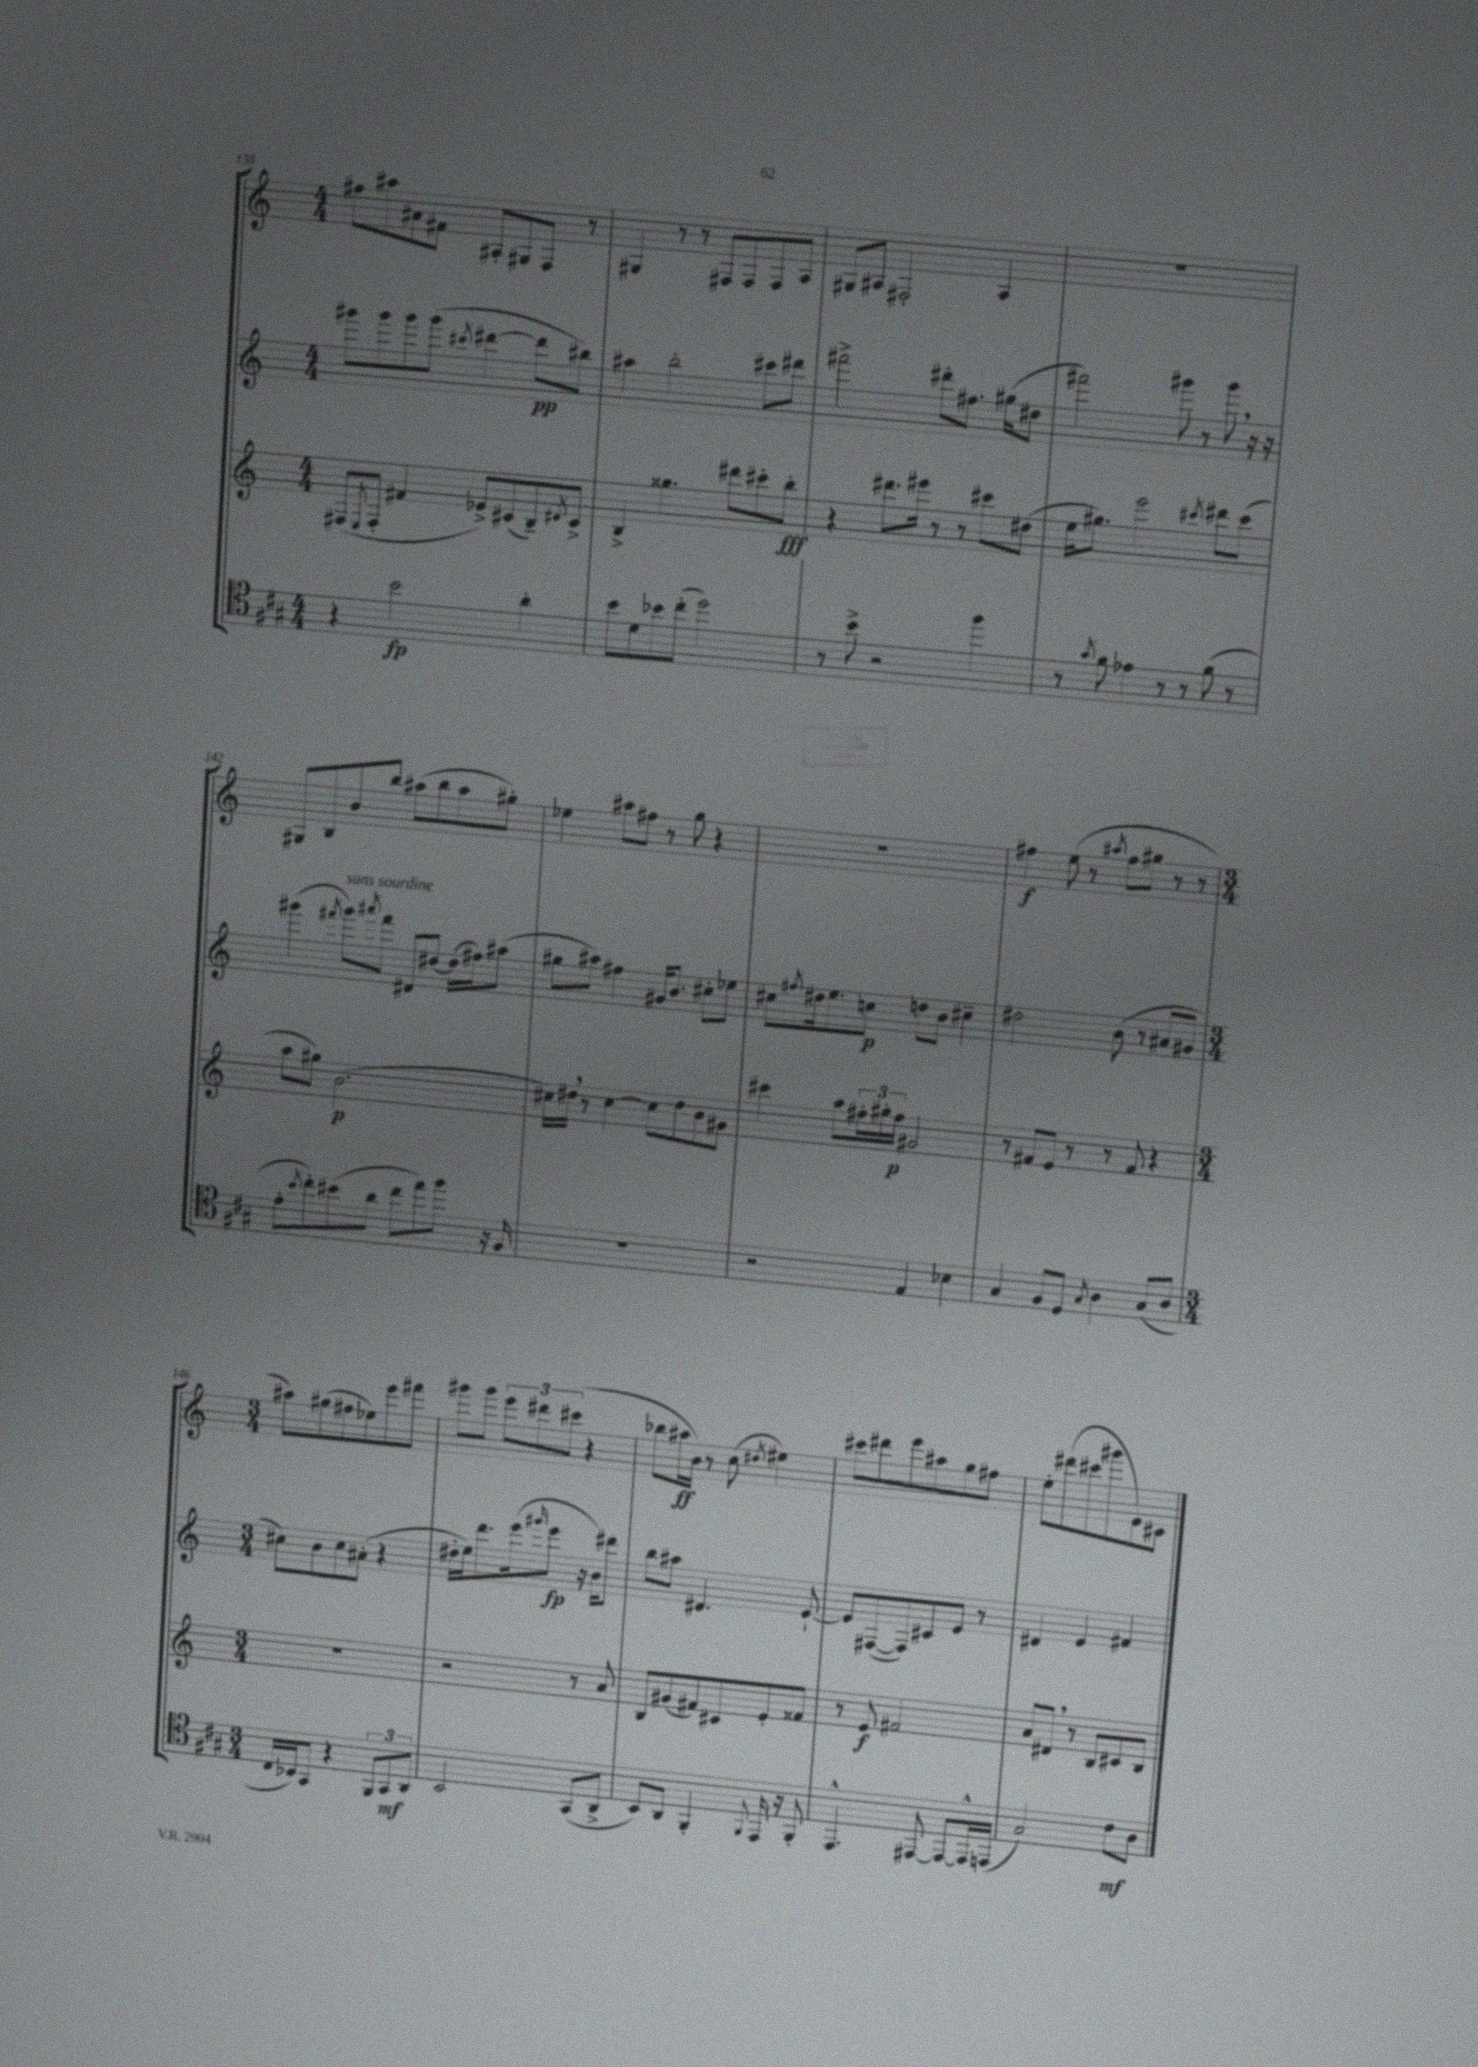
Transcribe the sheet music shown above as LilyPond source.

<<
\new StaffGroup <<
\new Staff = "s0" {
    \clef treble \key c \major \numericTimeSignature \time 4/4
    fis''8 ais''8 ais'8 fis'8 ais8-. gis8 f8 r8 |
    gis4 r8 r8 fis8 fis8 fis8 a8 |
    gis8 ais8 fis2-. ais4 |
    R1 |
    gis8 b8 b'8 b''8 ais''8( b''8 ais''8 gis''8-.) |
    ees''4 ais''8 fis''8 r8 g''8 r4 |
    R1 |
    fis''4\f e''8( r8 \acciaccatura { ais''8 } fis''8 gis''8 r8 r8 |
    \numericTimeSignature \time 3/4 ais''8) gis''8( fis''8 ees''8) e'''8 fis'''8 |
    gis'''8 gis'''8 \tuplet 3/2 { e'''8 dis'''8 cis'''8( } r4 |
    bes''8 ais''16\ff b'16) r8 c''8( \acciaccatura { dis''8 } eis''4) |
    cis'''8 dis'''8 e'''8 ais''8 g''8 fis''8 |
    e''8-. dis'''8( cis'''8 gis'''8 e'8) cis'8 \bar "|." |
}
\new Staff = "s1" {
    \clef treble \key c \major \numericTimeSignature \time 4/4
    gis'''8 gis'''8 gis'''8 gis'''8( \acciaccatura { cis'''8 } dis'''4~ dis'''8\pp bis''8) |
    ais''4 b''2-. cis'''8 dis'''8 |
    fis'''2-> dis'''8-. fis''8. gis''16( dis''8 |
    fis'''2) gis'''8 r8 gis'''8 \breathe r16 r16 |
    gis'''4( \acciaccatura { fis'''8 } gis'''8^\markup { \italic "sans sourdine" }) \acciaccatura { ais'''8 } fis'''8 dis'8 dis''8~ dis''16( fis''16) ais''8( |
    gis''8 ais''8) fis''4 gis'16 b'8. cis''8-. ees''8 |
    cis''8 \acciaccatura { fis''8 } dis''16 e''8. c''8\p d''8 b'8 cis''4-- |
    dis''2 b'8( r8 ais'8 gis'8 |
    \numericTimeSignature \time 3/4 cis''8) b'8 cis''8 ais'8-.( r4 |
    dis''16-. e''16) d'''8. e'''16( \grace { gis'''16 } e'''8\fp r16 b'16) dis'''8 |
    b''8 ais''8 dis'4. e'8~-! |
    e'8 fis8~( fis8) cis'8 e'8 r8 |
    dis'4 e'4 fis'4 \bar "|." |
}
\new Staff = "s2" {
    \clef treble \key c \major \numericTimeSignature \time 4/4
    fis8( \acciaccatura { e8 } fis8-. fis'4 ees'8->) cis'8( b8--) \acciaccatura { dis'8 } cis'8-> |
    b4-> gisis''4. dis'''8 cis'''8-. b''8-.\fff |
    r4 dis'''8. eis'''16 r8 r8 cis'''8 dis''8( |
    e''16 gis''8.) e'''2 \acciaccatura { cis'''8 } dis'''8 cis'''8( |
    a''8 gis''8) b'2.\p( |
    cis''16) dis''16 \breathe r8 cis''4~ cis''8 dis''8 b'8 gis'8 |
    cis'''4 a''8 \tuplet 3/2 { fis''16-. gis''16-. fis''16\p } gis'2 |
    r8 fis'8 e'8 r8 r8 fis'8 r4 |
    \numericTimeSignature \time 3/4 R2. |
    r2 r8 a'8 |
    b8 gis'8( fis'8) cis'8 e'8-. fisis'8 |
    r8 e'8\f fis'2 |
    a'8 dis'8 \breathe r8 b8 cis'8 b8 \bar "|." |
}
\new Staff = "s3" {
    \clef tenor \key a \major \numericTimeSignature \time 4/4
    r4 b'2\fp a'4-. |
    b'8 d'8 bes'8 cis''8-.( d''2) |
    r8 b'8-> r2 fis''4 |
    r8 \acciaccatura { gis'8 } fis'8 ees'4 r8 r8 fis'8( r8 |
    e'8-. \acciaccatura { b'8 } cis''8-.) bis'8( a'8 cis''8 e''8) fis''8 r16 fis16 |
    R1 |
    r2 e4 bes4 |
    gis4 fis8 d8 \acciaccatura { gis8 } a4 gis8( a8 |
    \numericTimeSignature \time 3/4 cis16 bes,16) gis,8 r4 \tuplet 3/2 { fis,8 gis,8\mf a,8 } |
    b,2 gis,8( a,8-> |
    b,8) a,8 fis,4-. \appoggiatura { fis,8 } e,16 r16 fis,8-. |
    e,4.-^ eis,8~ eis,8~ eis,16-^ e,16( |
    gis2) cis'8\mf a8 \bar "|." |
}
>>
>>
\layout { \context { \Score currentBarNumber = #138 } }
